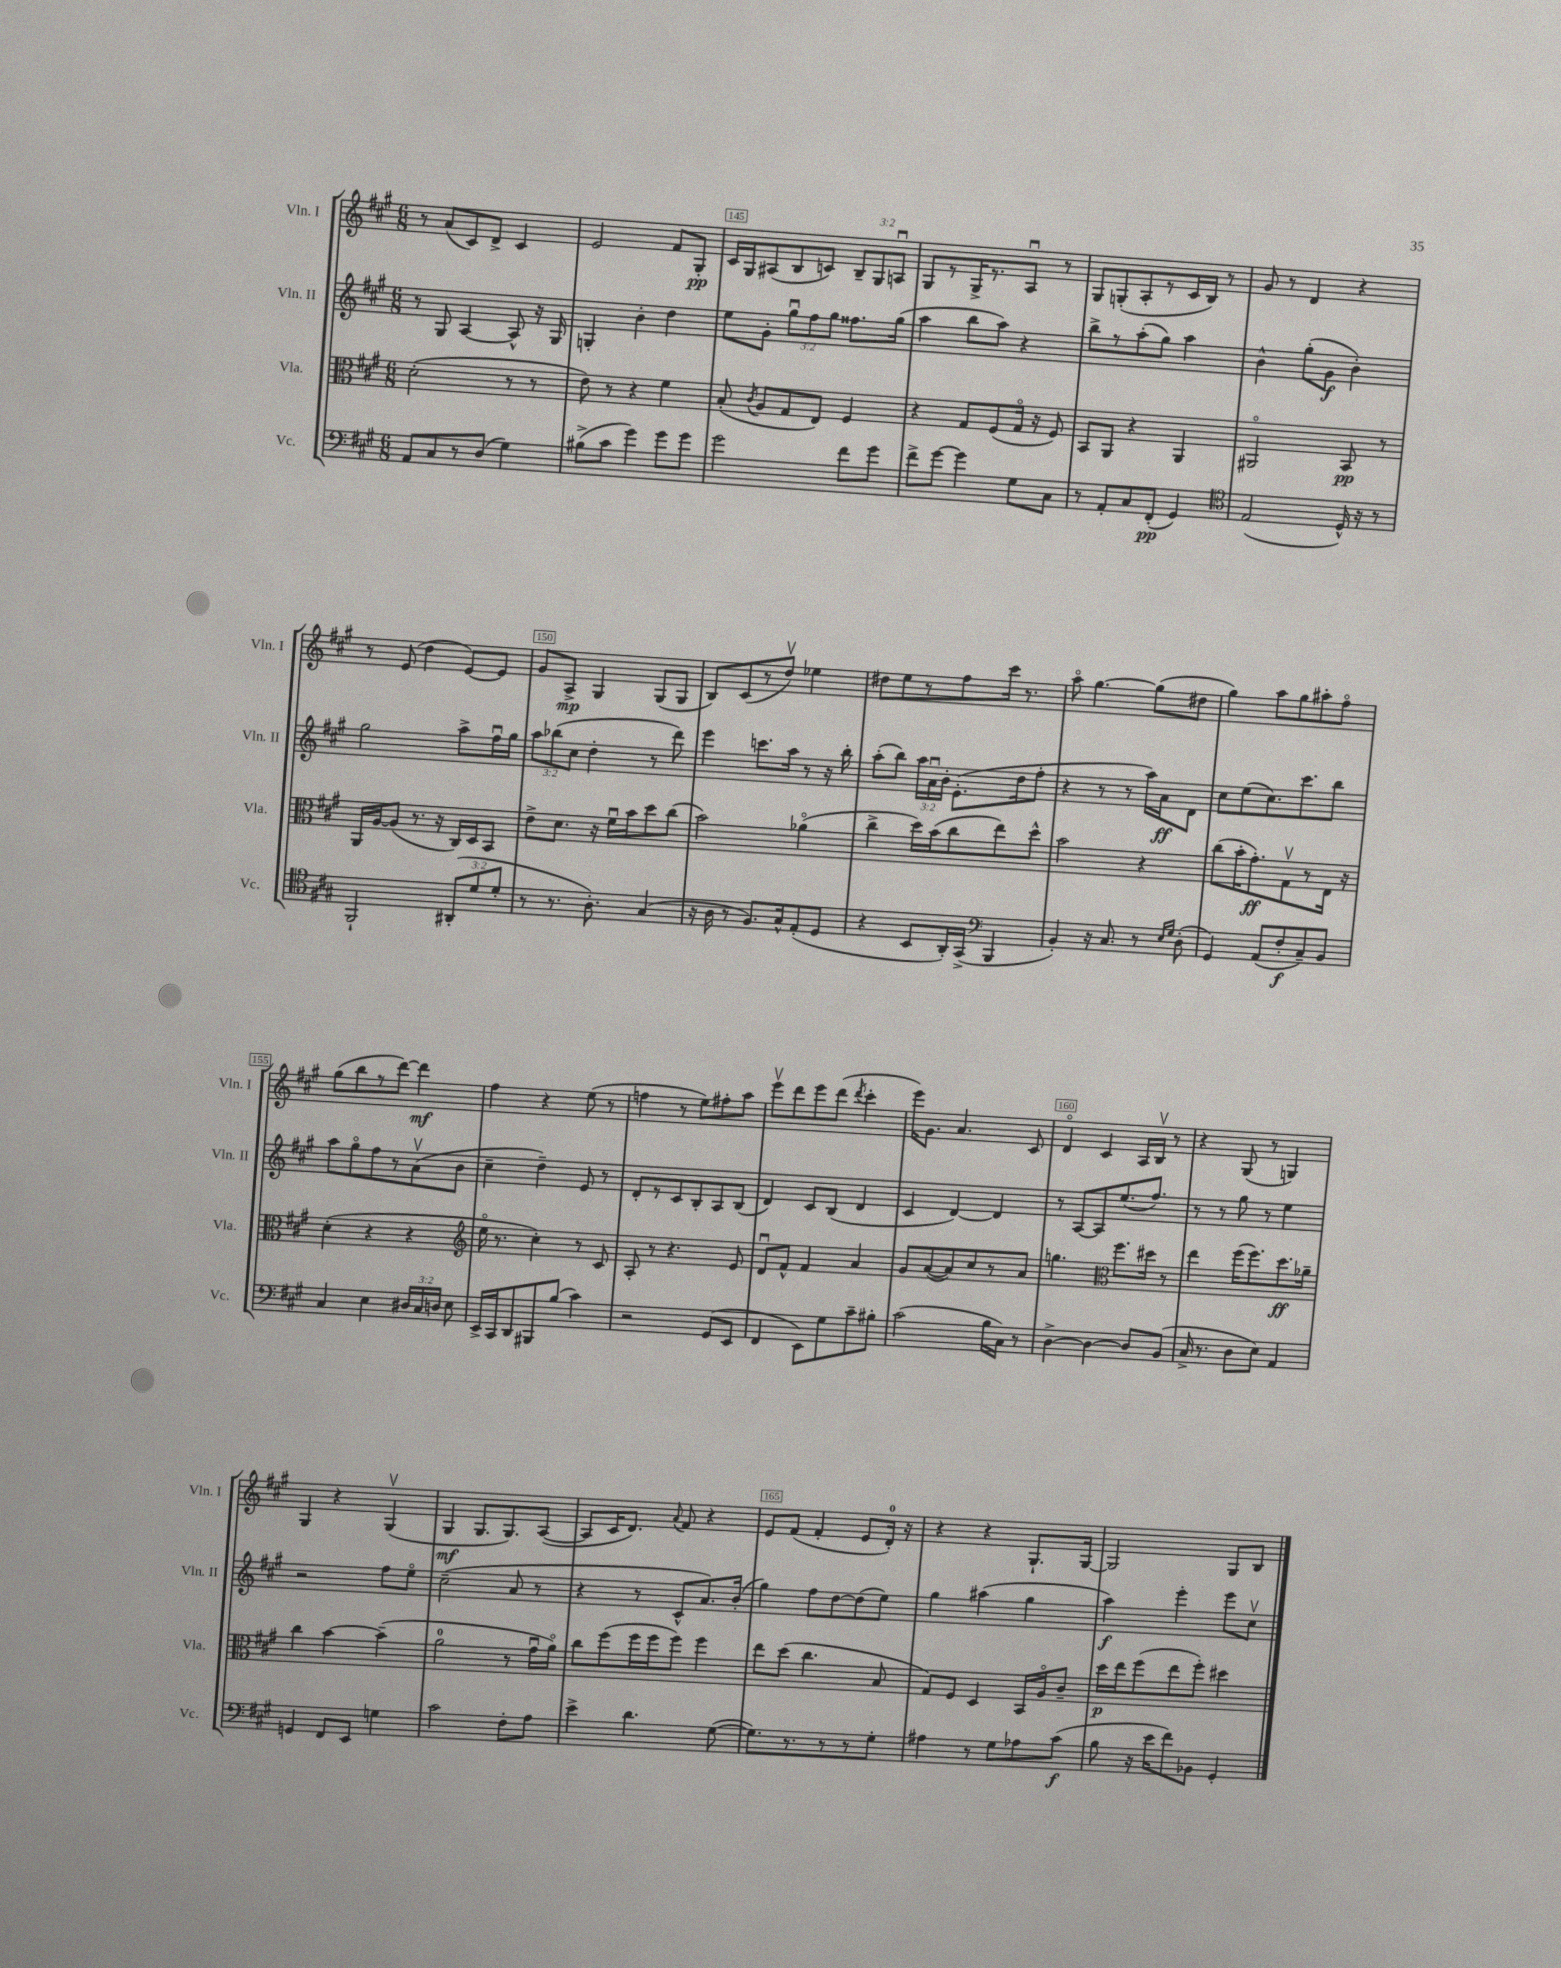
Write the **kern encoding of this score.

**kern	**kern	**kern	**kern
*staff4	*staff3	*staff2	*staff1
*clefF4	*clefC3	*clefG2	*clefG2
*k[f#c#g#]	*k[f#c#g#]	*k[f#c#g#]	*k[f#c#g#]
*M6/8	*M6/8	*M6/8	*M6/8
8AA	(2d'	8r	8r
8C#	.	8G#	(8a
8r	.	[4A	8c#)
(8D	.	.	8d^
4G#)	8r	8A^^]	4c#
.	8r	16r	.
.	.	16G#	.
=	=	=	=
(8B#^	8e)	4G'	2e
8c#	8r	.	.
4g#)	4r	4b'	.
8g#	4f#	4dd	8f#
8g#	.	.	8G#'
=	=	=	=
2g#	(8B'	8ee	16c#
.	.	.	16G#
.	8qc#	.	.
.	8A	8g#'	(8A#
.	8G#	12gg#u	8B
.	.	12ff#	.
.	8E)	.	8c)
.	.	12gg#	.
8f#	4F#	8.ff##	12B~
.	.	.	12G#
8g#	.	.	.
.	.	.	12Au
.	.	(16gg#	.
=	=	=	=
8f#^	4r	4aa	8G#
[8g#	.	.	8r
4g#]	8G#	8bb	16G#^
.	.	.	8.r
.	(8F#	8aa)	.
8G#	16G#o	4r	8Au
.	16r	.	.
8C#	8F#)	.	8r
=	=	=	=
8r	8BB	8bb^	8G#
8AA'	8AA	8r	(8G'
8C#	4r	(8aa'	8A'
(8FF#'	.	8gg#)	8r
4GG#)	4AA	4aa	16c#
.	.	.	16B)
.	.	.	8r
=	=	=	=
*clefC4	*	*	*
(2E	2AA#o	4b^^	8g#
.	.	.	8r
.	.	(8gg#'	4d
.	.	8g#	.
16D^^)	8BB	4b')	4r
16r	.	.	.
8r	8r	.	.
=	=	=	=
2FF#`	16AA	2gg#	8r
.	[16A	.	.
.	(8A]	.	(8e
.	8.r	.	4dd
.	16r	.	.
(12AA#'	16C#)	8aa^	[8e)
.	16D	.	.
12d	.	.	.
.	8BB	16ff#u	8e]
12d'	.	.	.
.	.	16gg#	.
=	=	=	=
8r	8e^	12aa	8g#
.	.	(12bb-	.
8.r	8.d	.	8A^
.	.	12cc#	.
.	.	4dd'	4G#
8.A')	16r	.	.
.	16f#u	.	.
.	16b	.	.
(4G#	8dd	8r	(8G#
.	(8cc#	8ddd)	8G#
=	=	=	=
16r	2b)	4eee	8B)
16A	.	.	.
8r	.	.	(8c#
8.F#)	.	8.ccc	8r
.	.	.	8ddv)
16G#^^	.	16aa	.
(8E'	(4a-o	8r	4ee-
8D	.	16r	.
.	.	16bb'	.
=	=	=	=
4r	4cc#^	(8aa'	8dd#
.	.	8bb)	8ee
8BB	16dd)	24aa	8r
.	.	24au	.
.	(16b	.	.
.	.	24b'	.
16AA')	8cc#	(8.e'	8ff#
(16GG#^	.	.	.
*clefF4	*	*	*
4BBB	8ee)	.	16ccc#
.	.	16dd	8.r
.	8dd^^	8ff#'	.
=	=	=	=
4BB')	2b	4r	8aao
.	.	.	[4.gg#
16r	.	8r	.
8.C#	.	.	.
.	.	8r	.
8r	4r	16aa)	(8gg#]
.	.	16a	.
16qqE	.	.	.
16qqG#	.	.	.
(8D'	.	8d	8dd#
=	=	=	=
4GG#)	(8cc#	8cc#	4gg#)
.	16b'	(8ee	.
.	8.g#')	.	.
(8AA	.	8.cc#)	8aa
8F#'	8G#v	.	8gg#
.	.	8.ccc#	.
8C#~)	8r	.	8aa#'
8BB	16E	8bb	8ff#o
.	16r	.	.
=	=	=	=
4C#	(4d'	8aa	(8gg#
.	.	8gg#o	8bb
4E	4r	8ff#	8r
.	.	8r	[8ddd)
24D#	4r	(8av	4ddd]
24C#	.	.	.
24D	.	.	.
8E	.	8b	.
=	=	=	=
*	*clefG2	*	*
16EE^	16eeo	4cc#~	4ff#
16CC#	8.r	.	.
8DD	.	.	.
8BBB#	4cc#')	4dd~)	4r
(8B	.	.	.
4c#)	8r	8e	(8ee
.	8c#	8r	8r
=	=	=	=
2r	8A'	8d'	4ff
.	8r	8r	.
.	4.r	8c#	8r
.	.	8B'	8ee)
(8GG#	.	8A	8ff#'
8EE	8e	(8B	8aa
=	=	=	=
4FF#	8du	4d)	8eeev
.	8f#^^	.	8ddd
8EE)	4f#	8c#	8eee
8G#	.	(8B	(8ddd
.	.	.	8qddd
8c#~	4a	4d	4ccc#'
8B#'	.	.	.
=	=	=	=
(2c#	8g#	4c#	16eee)
.	.	.	8.g#
.	([8a	.	.
.	8a])	[4d)	4.a
.	8cc#	.	.
16B	8r	4d]	.
16C#)	.	.	.
8r	8a	.	8c#
=	=	=	=
[4D^	4.gg	8r	4do
.	.	[8A	.
4D_	.	8A]	4c#
*	*clefC3	*	*
.	8.ff#	(8.ee	.
8D]	.	.	16A
.	16dd#	8.ff#)	16Bv
(8BB	8r	.	8r
=	=	=	=
16C#^	4ee	8r	4r
8.r	.	.	.
.	.	8r	.
8D	(16ff#	8gg#	(8G#
.	8.ff#)	.	.
8E)	.	8r	8r
4AA	8.dd	4ee	4G)
.	16a-~	.	.
=	=	=	=
4GG	4cc#	2r	4G#
8FF#	[4b	.	4r
8EE	.	.	.
4G	(4b~]	8ff#	(4G#v
.	.	8eeo	.
=	=	=	=
2c#	2a	(2cc#~	4G#
.	.	.	8.G#
.	.	.	8.G#)
8F#'	8r	8a	.
8A	16g#u	8r	([8A
.	16ao)	.	.
=	=	=	=
4e^	8cc#	4r	8A]
.	(8ff#	.	16c#
.	.	.	8.d)
4.d	16ff#	8r	.
.	16ff#	.	.
.	.	.	8qqa
.	8ff#)	8c#^^	8f#
.	4ff#	8.a)	4r
([8G#	.	.	.
.	.	(16b'	.
=	=	=	=
8.G#])	8ee	4gg#)	8e
.	(8dd	.	(8f#
8.r	.	.	.
.	4.cc#	8ff#	4f#'
8r	.	[8dd	.
8r	.	(8dd]	8e
8G#'	8B	8ee)	16d')
.	.	.	16r
=	=	=	=
4A#	8G#)	4gg#	4r
.	8F#	.	.
8r	4D	(4aa#	4r
8G#	.	.	.
8A-	16BB	4gg#	8.G#`
.	16Ao	.	.
(8c#	8c#~	.	.
.	.	.	[16G#
=	=	=	=
8B	16dd	4aa)	2G#]
.	16ee	.	.
16r	(8ff#	.	.
16e	.	.	.
8f#)	8ee	4eee'	.
8BB-	8ff#')	.	.
4GG#'	4dd#	8eee	8G#
.	.	8cc#v	8B
==	==	==	==
*-	*-	*-	*-
